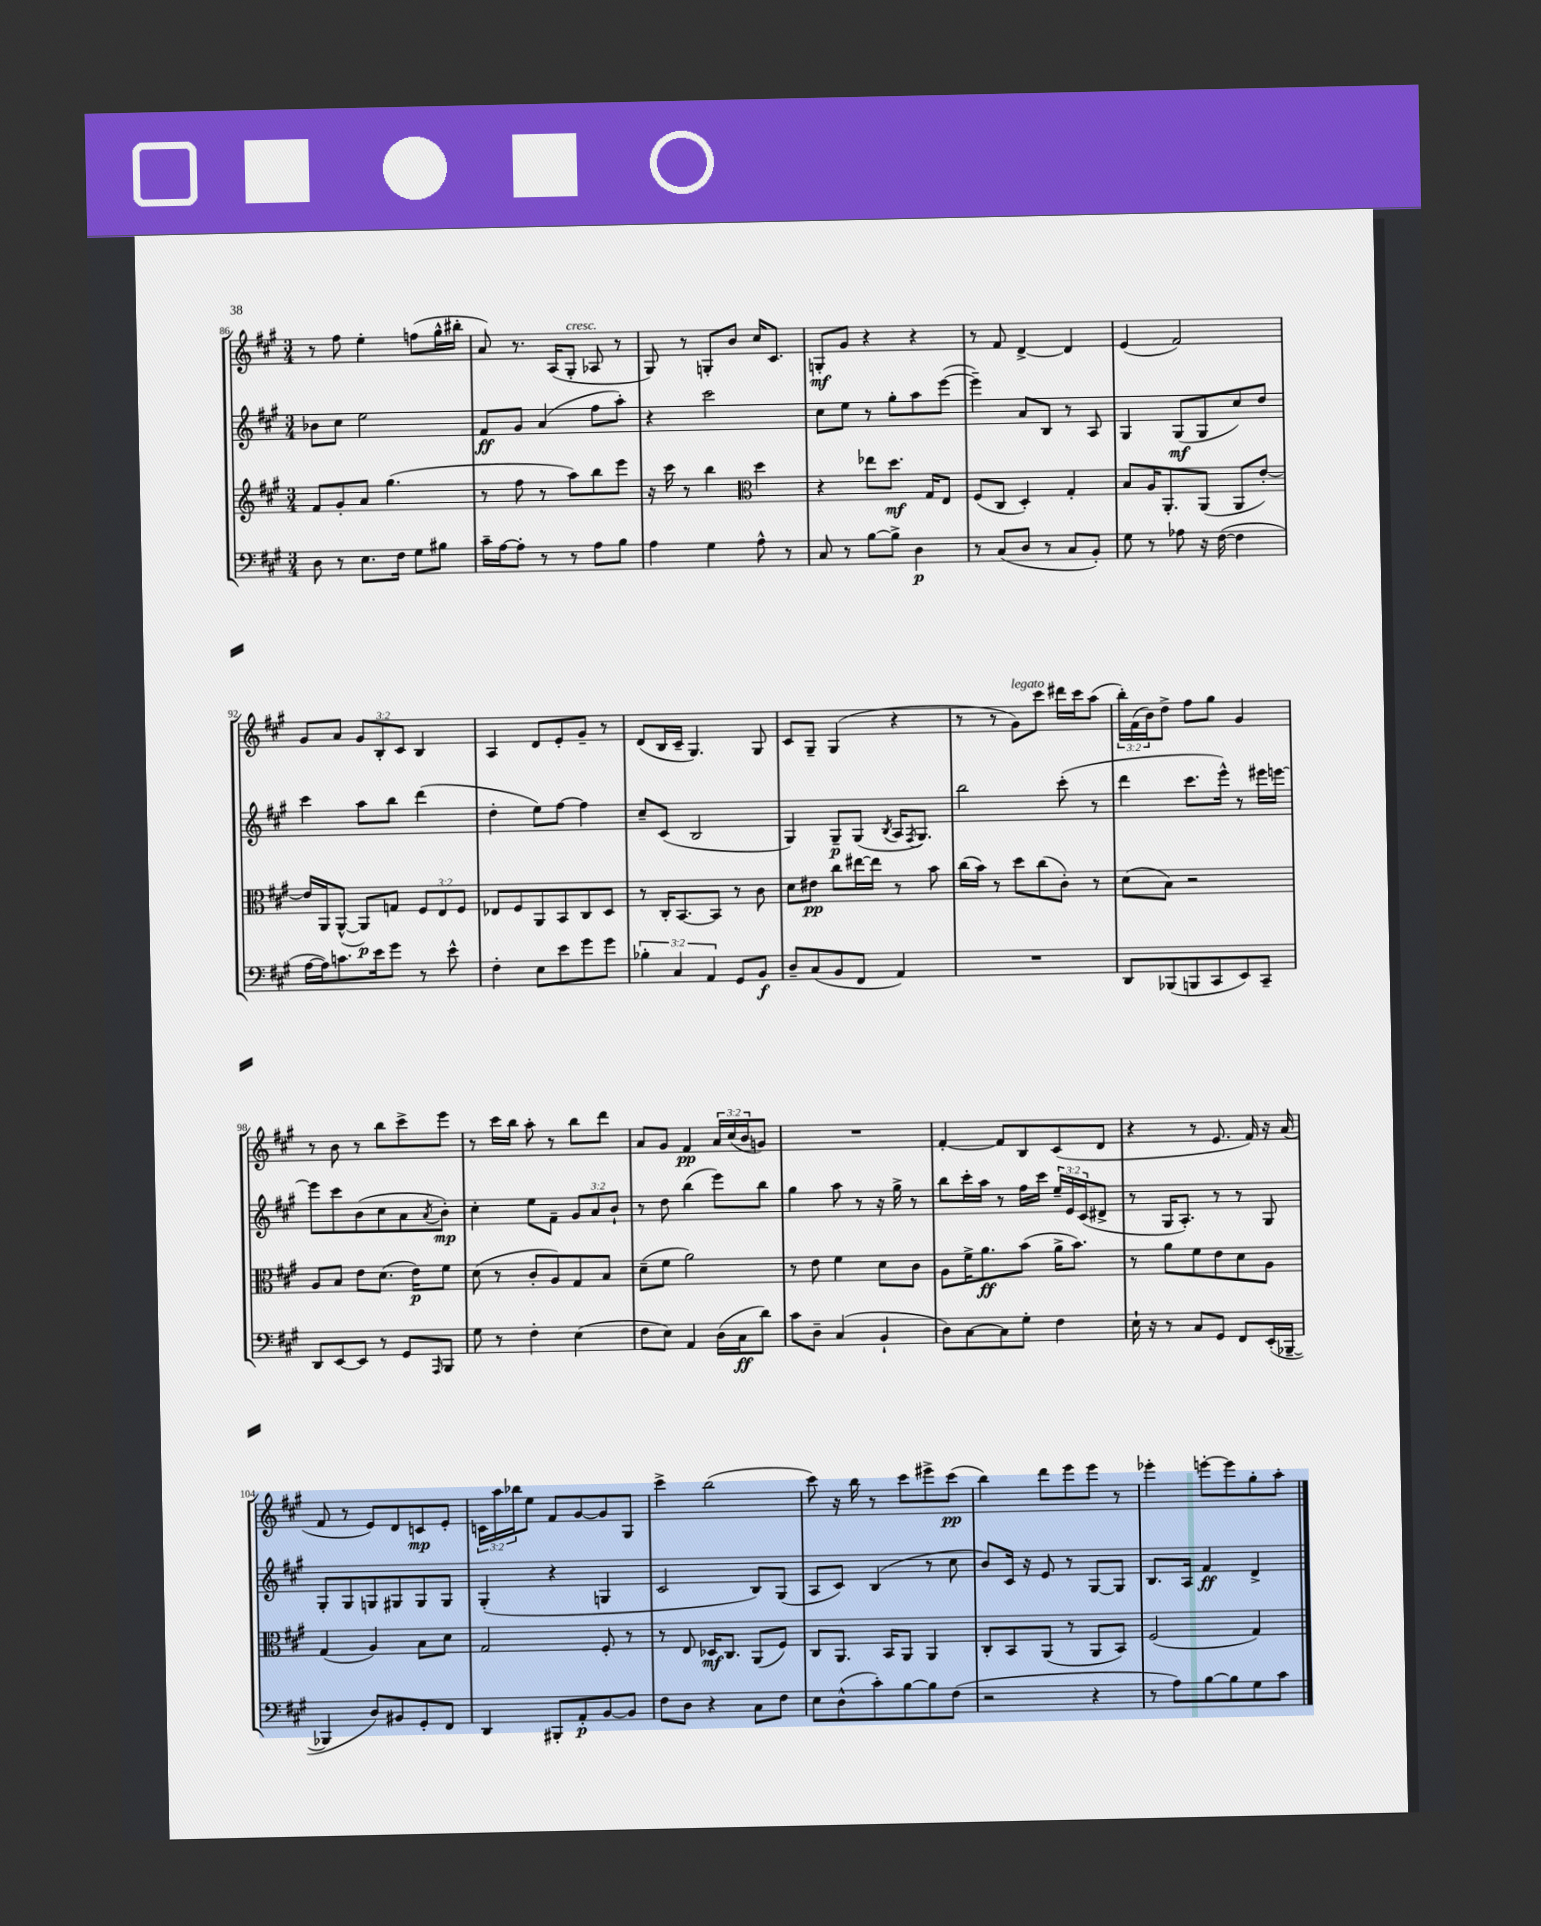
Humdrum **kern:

**kern	**dynam	**kern	**dynam	**kern	**dynam	**kern	**dynam
*part4	*part4	*part3	*part3	*part2	*part2	*part1	*part1
*staff4	*staff4	*staff3	*staff3	*staff2	*staff2	*staff1	*staff1
*clefF4	*	*clefG2	*	*clefG2	*	*clefG2	*
*k[f#c#g#]	*	*k[f#c#g#]	*	*k[f#c#g#]	*	*k[f#c#g#]	*
*M3/4	*	*M3/4	*	*M3/4	*	*M3/4	*
=86	=86	=86	=86	=86	=86	=86	=86
8D\	.	8f#/L	.	8b-X\L	.	8r	.
8r	.	8g#'/	.	8cc#\J	.	8ff#\	.
8.E\L	.	8a/J	.	2ee\	.	4ee'\	.
.	.	(4.gg#\	.	.	.	.	.
16F#\Jk	.	.	.	.	.	.	.
8G#\L	.	.	.	.	.	(8ffn\L	.
8B#X\J	.	.	.	.	.	16gg#^^\L	.
.	.	.	.	.	.	16bb#X'\JJ	.
=87	=87	=87	=87	=87	=87	=87	=87
16c#~\LL	.	8r	.	8f#/L	ff	8a/)	.
[16A\J	.	.	.	.	.	.	.
8A'\J]	.	8ff#\	.	8g#/J	.	8.r	.
8r	.	8r	.	(4a/	.	.	.
.	.	.	.	.	.	(16A/KL	.
!	!	!	!	!	!	!LO:TX:a:i:t=cresc.	!
8r	.	8aa\L)	.	.	.	8G#'/J	.
8A\L	.	8bb\	.	8ff#\L	.	8A-X/	.
8B\J	.	8eee\J	.	8aa'\J)	.	8r	.
=88	=88	=88	=88	=88	=88	=88	=88
4A\	.	16r	.	4r	.	8G#/)	.
.	.	16ccc#\	.	.	.	.	.
.	.	8r	.	.	.	8r	.
4G#\	.	4bb\	.	2ccc#\	.	8Gn'/L	.
.	.	.	.	.	.	8b/J	.
*	*	*clefC3	*	*	*	*	*
8A^^\	.	4dd\	.	.	.	16cc#/KL	.
.	.	.	.	.	.	8.c#/J	.
8r	.	.	.	.	.	.	.
=89	=89	=89	=89	=89	=89	=89	=89
8C#/	.	4r	.	8cc#\L	.	8Gn'/L	mf
8r	.	.	.	8ee\J	.	8g#/J	.
[8B\L	.	8ee-X\L	.	8r	.	4r	.
8B^\J]	.	8.dd\J	mf	8gg#'\L	.	.	.
4D\	p	.	.	8aa\	.	4r	.
.	.	16G#/KL	.	.	.	.	.
.	.	8E/J	.	([8eee\J	.	.	.
=90	=90	=90	=90	=90	=90	=90	=90
8r	.	(8F#/L	.	4eee~\])	.	8r	.
(8C#/L	.	8C#/J	.	.	.	8f#/	.
8D/J	.	4D'/)	.	8a/L	.	[4d^/	.
8r	.	.	.	8B/J	.	.	.
8C#/L	.	4G#'/	.	8r	.	4d/]	.
8BB'/J)	.	.	.	8A/	.	.	.
=91	=91	=91	=91	=91	=91	=91	=91
8G#\	.	8B/L	.	4G#/	.	(4e/	.
8r	.	16A/K	.	.	.	.	.
.	.	8.AA'/	.	.	.	.	.
8A-X\	.	.	.	(8G#/L	mf	2f#/)	.
16r	.	(8AA/J	.	8G#/	.	.	.
([16F#\	.	.	.	.	.	.	.
4F#\]	.	8AA/L	.	8cc#/)	.	.	.
.	.	[8e'/J)	.	8dd/J	.	.	.
!!LO:LB:g=z
=92	=92	=92	=92	=92	=92	=92	=92
[16A\LL	.	16e/LL]	.	4ccc#\	.	8g#/L	.
16A\J])	.	16AA/J	.	.	.	.	.
8.cn\	.	([8AA^^/J	.	.	.	8a/J	.
.	.	8AA/L])	p	8aa\L	.	12g#/L	.
16e\k	.	.	.	.	.	.	.
.	.	.	.	.	.	12B'/	.
8g#\J	.	8Gn/J	.	8bb\J	.	.	.
.	.	.	.	.	.	12c#/J	.
8r	.	12F#/L	.	(4ddd\	.	4B/	.
.	.	12E/	.	.	.	.	.
8e^^\	.	.	.	.	.	.	.
.	.	12F#/J	.	.	.	.	.
=93	=93	=93	=93	=93	=93	=93	=93
4F#'\	.	8E-X/L	.	4dd'\	.	4A/	.
.	.	8F#/	.	.	.	.	.
8E\L	.	8AA/	.	8ee\L)	.	8d/L	.
8e\	.	8BB/	.	[8ff#\J	.	8e'/	.
8g#\	.	8C#/	.	4ff#\]	.	8g#~/J	.
8g#\J	.	8D/J	.	.	.	8r	.
=94	=94	=94	=94	=94	=94	=94	=94
6B-X'\	.	8r	.	8cc#~/L	.	(8d/L	.
.	.	16C#'/KL	.	(8c#/J	.	16B/L	.
6C#/	.	.	.	.	.	.	.
.	.	[8.BB/	.	.	.	16c#~/JJ	.
.	.	.	.	2B/	.	4.G#/)	.
6AA/	.	.	.	.	.	.	.
.	.	8BB/J]	.	.	.	.	.
8GG#/L	.	8r	.	.	.	.	.
8BB/J	f	8c#\	.	.	.	8G#/	.
=95	=95	=95	=95	=95	=95	=95	=95
8D~/L	.	8d\L	.	4G#/)	.	8c#/L	.
(8C#/	.	8e#X\J	pp	.	.	8G#~/J	.
8BB/	.	8cc#\L	.	8G#~/L	p	(4G#/	.
8FF#/J	.	[16ee#X\L	.	(8G#/J	.	.	.
.	.	16ee#\JJ]	.	.	.	.	.
.	.	.	.	8qB/	.	.	.
4AA/)	.	8r	.	16A/KL	.	4r	.
.	.	.	.	8qF#/	.	.	.
.	.	.	.	8.G#/J)	.	.	.
.	.	8b\	.	.	.	.	.
=96	=96	=96	=96	=96	=96	=96	=96
2.r	.	(16cc#\LL	.	2bb\	.	8r	.
.	.	16b\JJ)	.	.	.	.	.
.	.	8r	.	.	.	8r	.
!	!	!	!	!	!	!LO:TX:a:i:t=legato	!
.	.	8dd\L	.	.	.	8g#\L)	.
.	.	(8cc#\	.	.	.	8ccc#\J	.
.	.	8c#'\J)	.	(8ccc#'\	.	16ddd#X\LL	.
.	.	.	.	.	.	16ccc#\J	.
.	.	8r	.	8r	.	(8aa\J	.
=97	=97	=97	=97	=97	=97	=97	=97
8DD/L	.	(8d\L	.	4ddd\	.	24bb'\LL)	.
.	.	.	.	.	.	(24f#\	.
.	.	.	.	.	.	24b\J)	.
(8BBB-X/	.	8B\J)	.	.	.	8dd^\J	.
8BBBn/	.	2r	.	8.ccc#\L	.	8ff#\L	.
8CC#/	.	.	.	.	.	8gg#\J	.
.	.	.	.	16eee^^\Jk)	.	.	.
8EE/)	.	.	.	8r	.	4g#/	.
8CC#~/J	.	.	.	16eee#X\LL	.	.	.
.	.	.	.	[16eeen\JJ	.	.	.
!!LO:LB:g=z
=98	=98	=98	=98	=98	=98	=98	=98
8DD/L	.	8A/L	.	8eee\L]	.	8r	.
[8EE/	.	8B/J	.	8ccc#\	.	8b\	.
8EE/J]	.	8e\L	.	(8b\	.	8r	.
8r	.	(8.d\J	.	8cc#\	.	8bb\L	.
8GG#/L	.	.	.	8a\	.	8ccc#^\	.
.	.	16e\KL)	p	.	.	.	.
16qqAAA/	.	.	.	8qa/	.	.	.
8BBB/J	.	8f#\J	.	8b'\J)	mp	8eee\J	.
=99	=99	=99	=99	=99	=99	=99	=99
8G#\	.	(8d\	.	4cc#'\	.	8r	.
8r	.	8r	.	.	.	16ccc#\LL	.
.	.	.	.	.	.	16bb\JJ	.
4F#'\	.	8c#'/L	.	8ee\L	.	8aa'\	.
.	.	8A/)	.	8f#~\J	.	8r	.
(4E\	.	8G#/	.	12g#/L	.	8bb\L	.
.	.	.	.	12a/	.	.	.
.	.	8B/J	.	.	.	8ddd\J	.
.	.	.	.	12b`/J	.	.	.
=100	=100	=100	=100	=100	=100	=100	=100
8F#\L	.	(8d~\L	.	8r	.	8a/L	.
8E\J)	.	8f#\J	.	8dd\	.	8g#/J	.
4AA/	.	2a\)	.	(4bb\	.	4f#/	pp
(16D\LL	.	.	.	8eee\L)	.	24a/LL	.
.	.	.	.	.	.	(24cc#/	.
16C#\J	ff	.	.	.	.	.	.
.	.	.	.	.	.	24b/J	.
8d\J)	.	.	.	8bb\J	.	8gn/J)	.
=101	=101	=101	=101	=101	=101	=101	=101
8c#\L	.	8r	.	4gg#\	.	2.r	.
8D~\J	.	8e\	.	.	.	.	.
(4C#/	.	4f#\	.	8aa\	.	.	.
.	.	.	.	8r	.	.	.
4BB`/	.	8d\L	.	16r	.	.	.
.	.	.	.	16gg#^\	.	.	.
.	.	8c#\J	.	8r	.	.	.
=102	=102	=102	=102	=102	=102	=102	=102
8D\L)	.	8A\L	.	8bb\L	.	[4f#'/	.
[8C#\	.	16f#^\K	.	16ccc#'\L	.	.	.
.	.	8.a\	ff	16aa\JJ	.	.	.
8C#\]	.	.	.	8r	.	8f#/L]	.
8G#'\J	.	(8b\J	.	16ff#\LL	.	8B/	.
.	.	.	.	16ccc#\JJ	.	.	.
4F#\	.	16a^\KL	.	24ee~/LL	.	(8c#/	.
.	.	.	.	24e/	.	.	.
.	.	8.b\J)	.	.	.	.	.
.	.	.	.	(24c#/J	.	.	.
.	.	.	.	8d#X^/J	.	8d/J	.
=103	=103	=103	=103	=103	=103	=103	=103
16E`\	.	8r	.	8r	.	4r	.
16r	.	.	.	.	.	.	.
8r	.	8a\L	.	16G#/KL	.	.	.
.	.	.	.	8.A'/J)	.	.	.
8C#/L	.	8f#\	.	.	.	8r	.
8GG#/J	.	8e\	.	8r	.	8.e/	.
8FF#/L	.	8d\	.	8r	.	.	.
.	.	.	.	.	.	16f#/)	.
(16EE'/L	.	8A\J	.	8G#/	.	16r	.
[16BBB-X~/JJ	.	.	.	.	.	(16a/	.
!!LO:LB:g=z
=104	=104	=104	=104	=104	=104	=104	=104
4BBB-X/]	.	(4G#/	.	8G#'/L	.	8f#/	.
.	.	.	.	8G#/	.	8r	.
8D/L)	.	4A/)	.	8Gn/	.	8e/L)	.
8BB#X/	.	.	.	8G#X/	.	8d/	.
8GG#'/	.	8B\L	.	8G#/	.	8cn/	mp
8FF#/J	.	8d\J	.	8G#/J	.	8e'/J	.
=105	=105	=105	=105	=105	=105	=105	=105
4DD/	.	2G#/	.	(4G#'/	.	24cn\LL	.
.	.	.	.	.	.	24aa\	.
.	.	.	.	.	.	24bb-X\J	.
.	.	.	.	.	.	8ee\J	.
8BBB#X'/L	.	.	.	4r	.	8f#/L	.
8AA'/	p	.	.	.	.	[8g#/	.
[8BB/	.	8F#'/	.	4Gn/	.	8g#/]	.
8BB/J]	.	8r	.	.	.	8G#/J	.
=106	=106	=106	=106	=106	=106	=106	=106
8F#\L	.	8r	.	2c#/	.	4ccc#^\	.
8D\J	.	8E/	.	.	.	.	.
4r	.	16D-X/KL	mf	.	.	(2bb\	.
.	.	8.C#/J	.	.	.	.	.
8C#\L	.	(8AA/L	.	8B/L)	.	.	.
8F#\J	.	8F#/J)	.	(8G#/J	.	.	.
=107	=107	=107	=107	=107	=107	=107	=107
8E\L	.	8C#/L	.	8A/L	.	8ccc#\)	.
(8D^^\	.	8.AA/J	.	8c#/J)	.	16r	.
.	.	.	.	.	.	16bb\	.
8c#'\)	.	.	.	(4B/	.	8r	.
.	.	16BB/KL	.	.	.	.	.
[8B\	.	8AA/J	.	.	.	8ccc#\L	.
8B\]	.	4AA/	.	8r	.	8eee#X^\	.
(8F#\J	.	.	.	8cc#\	.	(8ccc#\J	pp
=108	=108	=108	=108	=108	=108	=108	=108
2r	.	8C#'/L	.	8b/L)	.	4bb\)	.
.	.	8BB/	.	16c#/Jk	.	.	.
.	.	.	.	16r	.	.	.
.	.	(8AA/J	.	8e/	.	8ddd\L	.
.	.	8r	.	8r	.	8eee\	.
4r	.	8AA/L	.	[8G#/L	.	8eee\J	.
.	.	8BB/J)	.	8G#/J]	.	8r	.
=109	=109	=109	=109	=109	=109	=109	=109
8r	.	(2F#/	.	8.B/L	.	4eee-X'\	.
8A\L)	.	.	.	.	.	.	.
.	.	.	.	16A/Jk	.	.	.
[8B\	.	.	.	4f#/	ff	[8eeen'\L	.
8B\]	.	.	.	.	.	8eee\]	.
8G#\	.	4G#/)	.	4d^/	.	8gg#'\	.
8c#\J	.	.	.	.	.	8aa'\J	.
==	==	==	==	==	==	==	==
*-	*-	*-	*-	*-	*-	*-	*-
